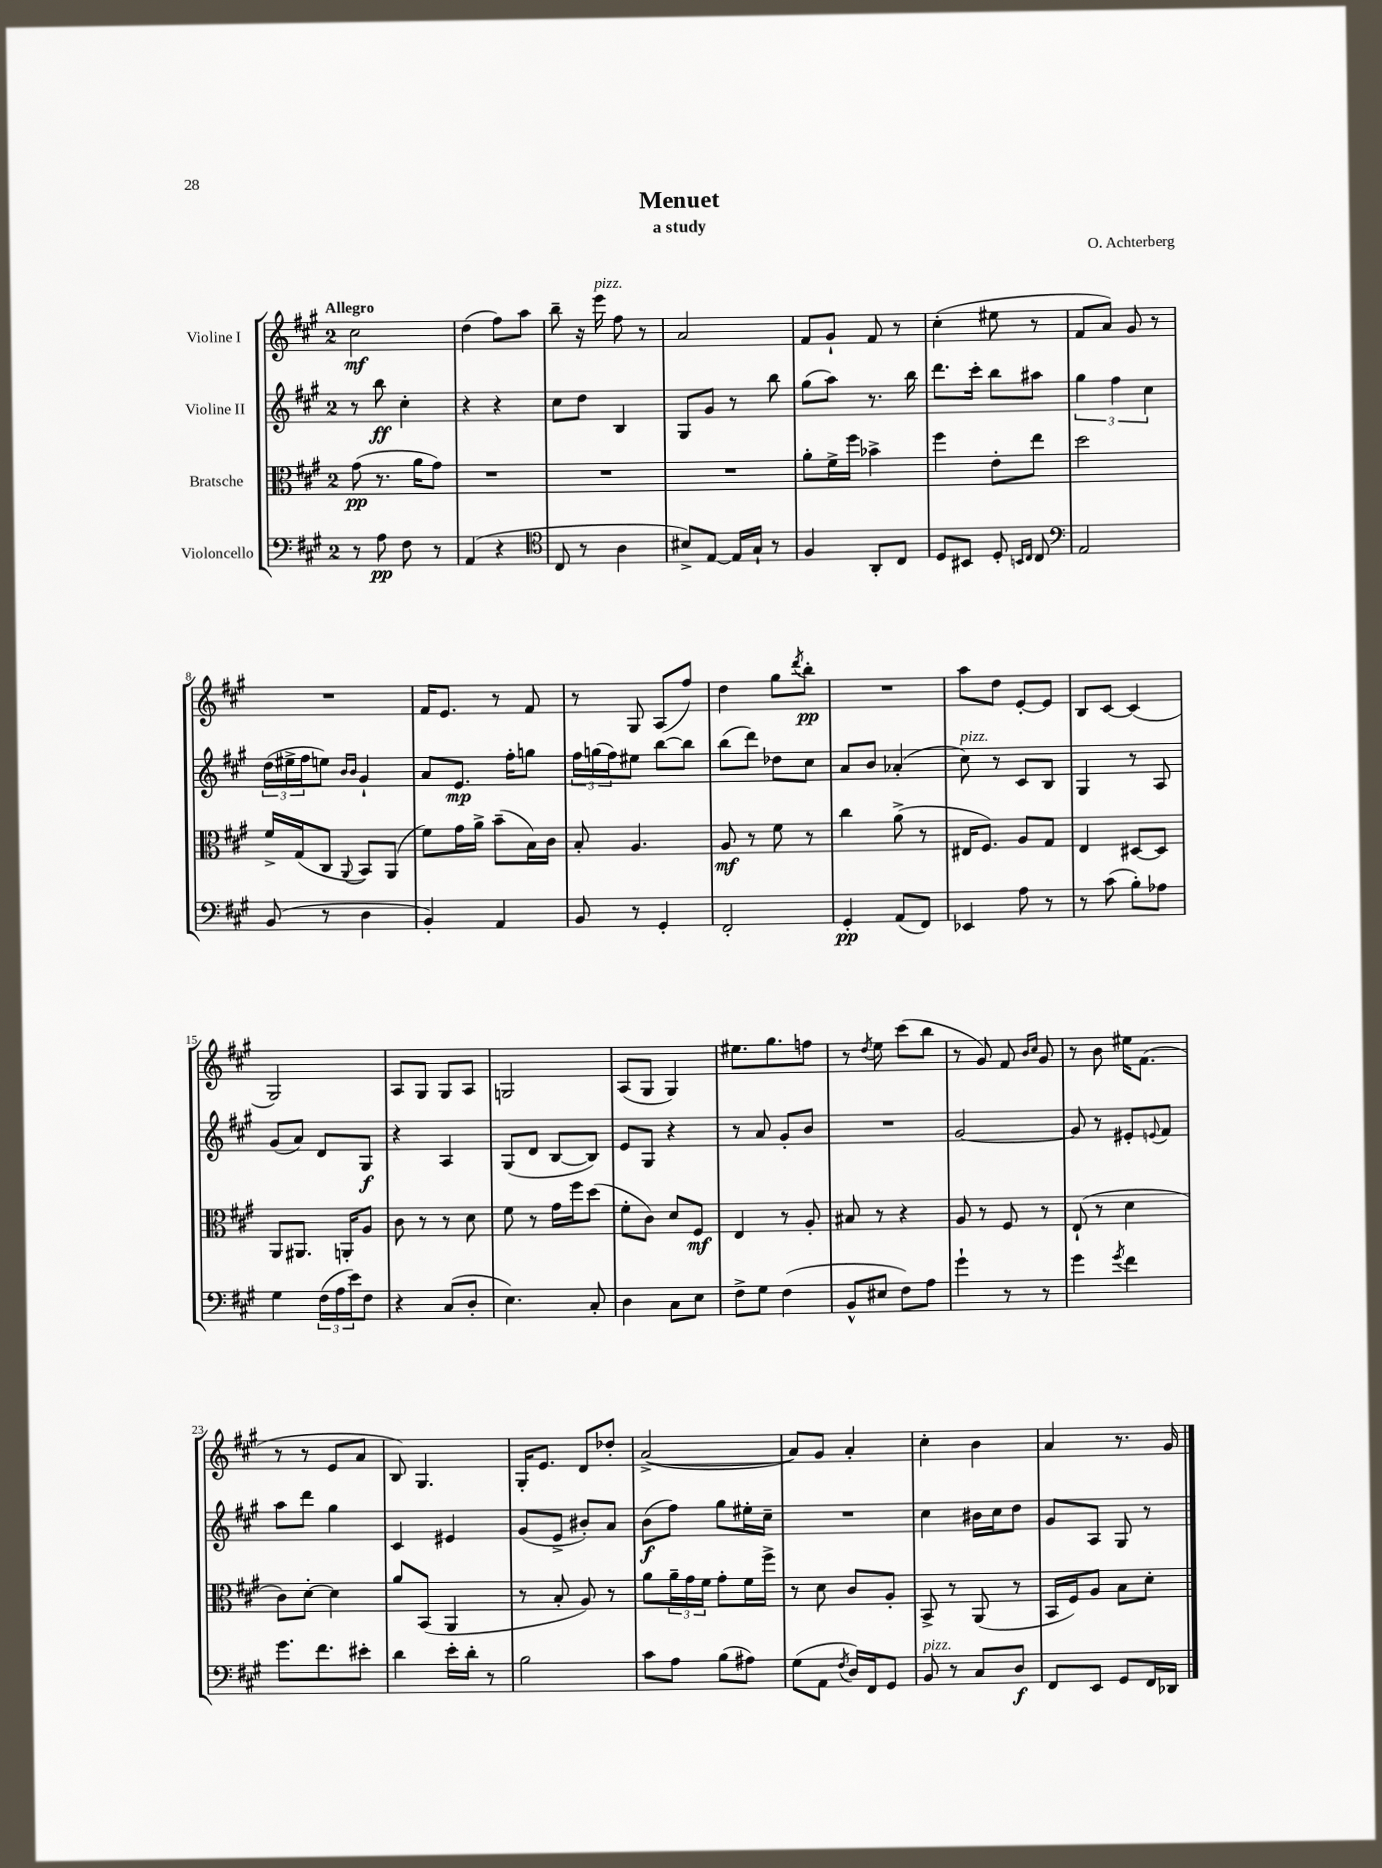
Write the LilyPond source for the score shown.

\header { title = "Menuet" composer = "O. Achterberg" subtitle = "a study" }
<<
\new StaffGroup <<
\new Staff = "s0" \with { instrumentName = "Violine I" } {
    \clef treble \key a \major \once \override Staff.TimeSignature.style = #'single-digit \time 2/4 \tempo "Allegro"
    cis''2\mf |
    d''4( fis''8) a''8 |
    b''8-- r16 e'''16^\markup { \italic "pizz." } fis''8 r8 |
    a'2 |
    fis'8 gis'8-! fis'8 r8 |
    cis''4-.( eis''8 r8 |
    fis'8 a'8) gis'8 r8 |
    R2 |
    fis'16 e'8. r8 fis'8 |
    r8 gis8 a8( fis''8) |
    d''4 gis''8 \acciaccatura { d'''8 } b''8-.\pp |
    R2 |
    a''8 d''8 e'8~-. e'8 |
    b8 cis'8~ cis'4( |
    gis2) |
    a8 gis8 gis8 a8 |
    g2 |
    a8( gis8 gis4) |
    eis''8. gis''8. f''8 |
    r8 \acciaccatura { d''8 } e''8 cis'''8( b''8 |
    r8 gis'8) fis'8 \grace { b'16 cis''16 } gis'8 |
    r8 b'8 eis''16 fis'8.( |
    r8 r8 e'8 a'8 |
    b8) gis4. |
    gis16-. e'8. d'8 des''8-. |
    a'2~->( |
    a'8) gis'8 a'4-. |
    cis''4-. b'4 |
    a'4 r8. gis'16 \bar "|." |
}
\new Staff = "s1" \with { instrumentName = "Violine II" } {
    \clef treble \key a \major \once \override Staff.TimeSignature.style = #'single-digit \time 2/4
    r8 b''8\ff cis''4-. |
    r4 r4 |
    cis''8 d''8 b4 |
    gis8 gis'8 r8 b''8 |
    gis''8( a''8) r8. b''16 |
    d'''8. cis'''16-. b''8 ais''8 |
    \tuplet 3/2 { gis''4 fis''4 cis''4 } |
    \tuplet 3/2 { d''16( eis''16-> fis''16 } e''8) \grace { b'16 b'16 } gis'4-! |
    a'8 e'8.\mp fis''16-. g''8 |
    \tuplet 3/2 { fis''16 g''16( fis''16) } eis''8 b''8~ b''8 |
    b''8( d'''8) des''8 cis''8 |
    a'8 b'8 aes'4-.( |
    cis''8^\markup { \italic "pizz." }) r8 cis'8 b8 |
    gis4 r8 a8 |
    gis'8( a'8) d'8 gis8\f |
    r4 a4 |
    gis8( d'8 b8~ b8) |
    e'8 gis8 r4 |
    r8 a'8 gis'8-. b'8 |
    R2 |
    gis'2~ |
    gis'8 r8 eis'8-. \appoggiatura { e'8 } fis'8 |
    a''8 d'''8 gis''4 |
    cis'4 eis'4 |
    gis'8( e'8-> bis'8-.) a'8 |
    b'8\f( fis''8) gis''8 eis''16-. cis''16-- |
    R2 |
    cis''4 bis'16 cis''16 d''8 |
    gis'8 a8 gis8 r8 \bar "|." |
}
\new Staff = "s2" \with { instrumentName = "Bratsche" } {
    \clef alto \key a \major \once \override Staff.TimeSignature.style = #'single-digit \time 2/4
    gis'8\pp( r8. a'16 gis'8) |
    R2 |
    R2 |
    R2 |
    a'8-. fis'16-> fis''16 bes'4-> |
    fis''4 e'8-. e''8 |
    d''2 |
    fis'16-> gis16( cis8 \appoggiatura { a,8 } b,8) a,8( |
    fis'8) gis'16 a'16-> b'8--( b16) cis'16 |
    b8-. a4. |
    a8\mf r8 fis'8 r8 |
    cis''4 a'8->( r8 |
    eis16 fis8.) a8 gis8 |
    e4 dis8~ dis8 |
    a,8 ais,8. a,16-. a8 |
    cis'8 r8 r8 d'8 |
    fis'8 r8 gis'16 fis''16 d''8( |
    fis'8-. cis'8) d'8 fis8\mf |
    e4 r8 a8-. |
    bis8 r8 r4 |
    a8 r8 fis8 r8 |
    e8-!( r8 d'4 |
    cis'8) d'8~-. d'4 |
    a'8 b,8( a,4 |
    r8 b8-. a8) r8 |
    a'8 \tuplet 3/2 { a'16-- gis'16 fis'16 } gis'8-. fis'16 fis''16-> |
    r8 d'8 cis'8 a8-. |
    b,8-> r8 a,8( r8 |
    b,16 fis16) a8 b8 d'8-. \bar "|." |
}
\new Staff = "s3" \with { instrumentName = "Violoncello" } {
    \clef bass \key a \major \once \override Staff.TimeSignature.style = #'single-digit \time 2/4
    r8 a8\pp fis8 r8 |
    a,4( r4 |
    \clef tenor cis8 r8 a4 |
    bis8->) e8~ e16 gis16-! r8 |
    fis4 a,8-. cis8 |
    d8 bis,8 d8-. \grace { b,16 cis16 } cis8 |
    \clef bass a,2 |
    b,8( r8 d4 |
    b,4-.) a,4 |
    b,8 r8 gis,4-. |
    fis,2-. |
    gis,4-.\pp a,8( fis,8) |
    ees,4 a8 r8 |
    r8 cis'8( b8-.) aes8 |
    gis4 \tuplet 3/2 { fis16( a16 e'16) } fis8 |
    r4 cis8( d8-. |
    e4.) cis8-. |
    d4 cis8 e8 |
    fis8-> gis8 fis4( |
    b,8-^ eis8 fis8) a8 |
    gis'4-! r8 r8 |
    gis'4 \acciaccatura { gis'8 } fis'4 |
    gis'8. fis'8. eis'8-. |
    d'4 e'16-. d'16-. r8 |
    b2 |
    cis'8 a8 b8( ais8) |
    gis8( a,8 \acciaccatura { fis8 } d16) fis,16 gis,8 |
    b,8^\markup { \italic "pizz." } r8 cis8 d8\f |
    fis,8 e,8 gis,8 fis,16 des,16 \bar "|." |
}
>>
>>
